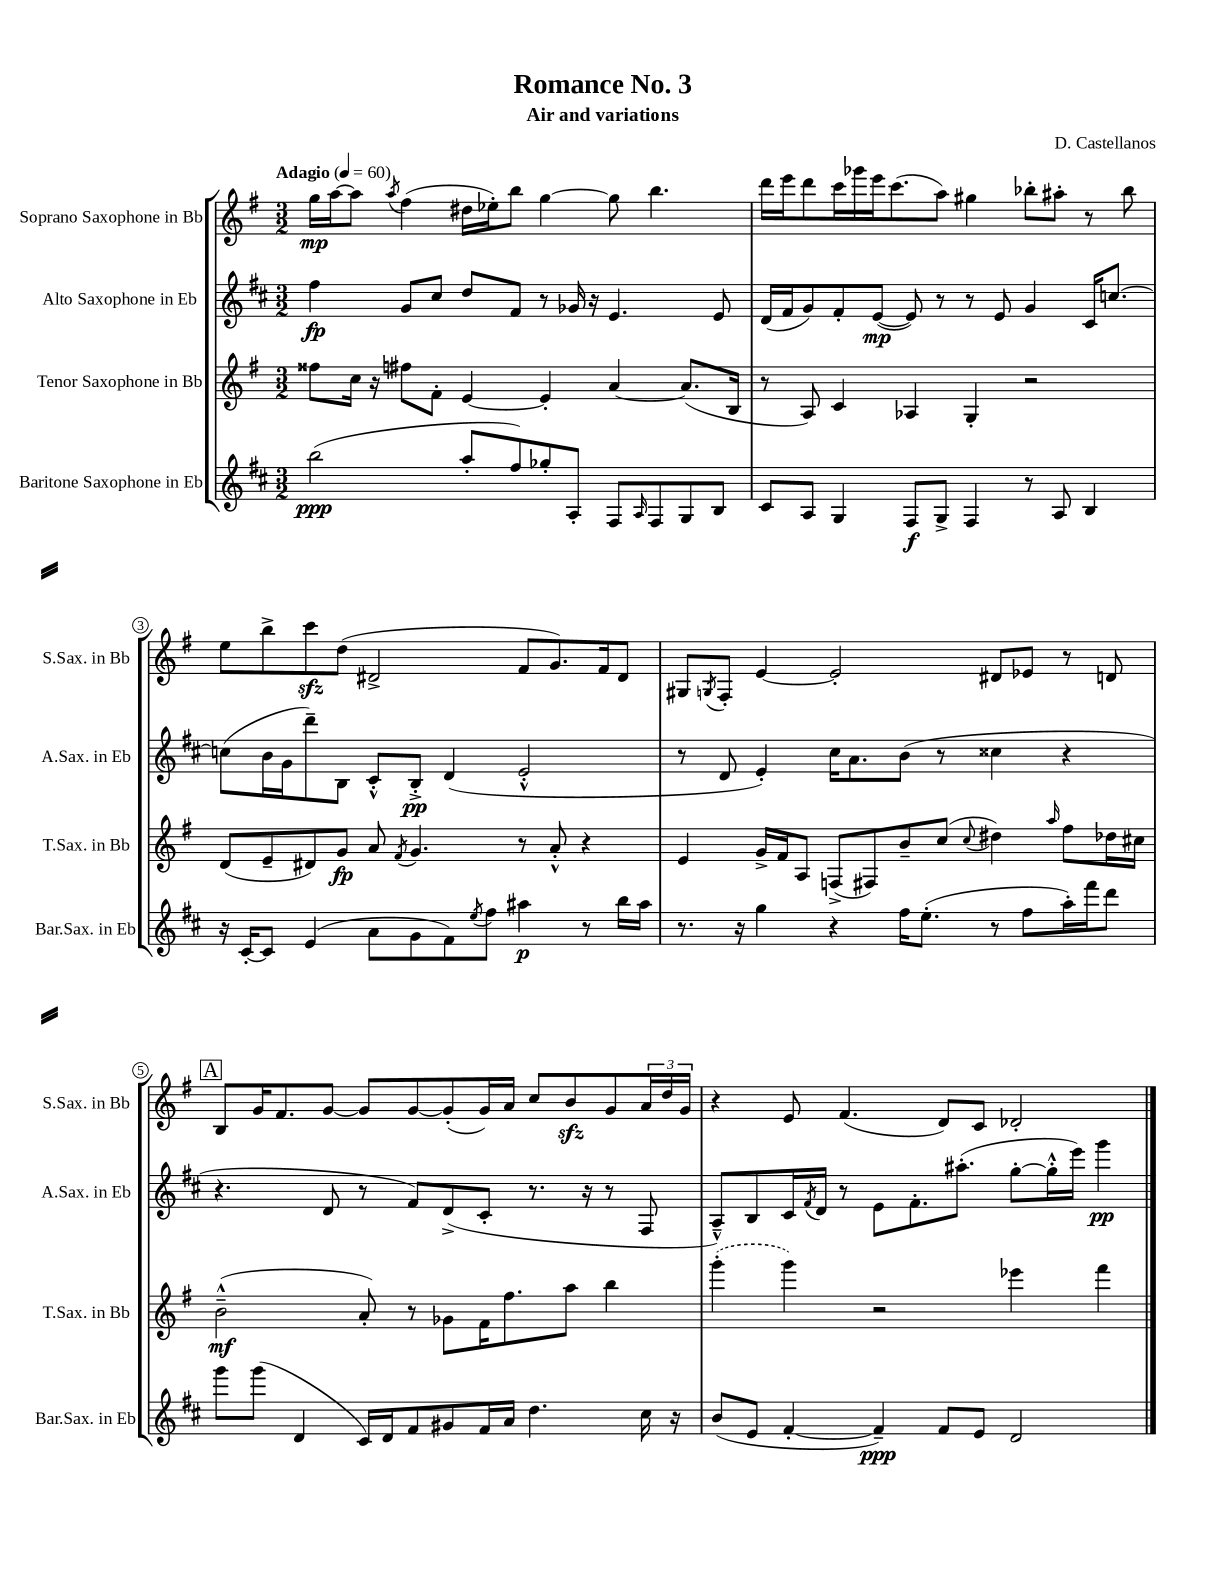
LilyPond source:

\header { title = "Romance No. 3" composer = "D. Castellanos" subtitle = "Air and variations" }
<<
\new StaffGroup <<
\new Staff = "s0" \with { instrumentName = "Soprano Saxophone in Bb" shortInstrumentName = "S.Sax. in Bb" } {
    \clef treble \key g \major \numericTimeSignature \time 3/2 \tempo "Adagio" 4 = 60
    g''16\mp a''16~ a''8 \acciaccatura { a''8 } fis''4( dis''16 ees''16-.) b''8 g''4~ g''8 b''4. |
    d'''16 e'''16 d'''8 c'''16 ges'''16 e'''16 c'''8.( a''8) gis''4 bes''8-. ais''8-. r8 bes''8 |
    e''8 b''8-> c'''8\sfz d''8( dis'2-> fis'8 g'8.) fis'16 dis'8 |
    gis8 \acciaccatura { g8 } fis8-. e'4~ e'2-. dis'8 ees'8 r8 d'8 |
    \mark \markup { \box "A" } b8 g'16 fis'8. g'8~ g'8 g'8~ g'8-.( g'16) a'16 c''8 b'8\sfz g'8 \tuplet 3/2 { a'16 d''16 g'16 } |
    r4 e'8 fis'4.( d'8) c'8 des'2-. \bar "|." |
}
\new Staff = "s1" \with { instrumentName = "Alto Saxophone in Eb" shortInstrumentName = "A.Sax. in Eb" } {
    \clef treble \key d \major \numericTimeSignature \time 3/2
    fis''4\fp g'8 cis''8 d''8 fis'8 r8 ges'16 r16 e'4. e'8 |
    d'16( fis'16 g'8) fis'8-. e'8~\mp( e'8) r8 r8 e'8 g'4 cis'16 c''8.~ |
    c''8( b'16 g'16 d'''8--) b8 cis'8-.-^ b8-.->\pp d'4( e'2-.-^ |
    r8 d'8 e'4-.) cis''16 a'8. b'8( r8 cisis''4 r4 |
    \mark \markup { \box "A" } r4. d'8 r8 fis'8) d'8->( cis'8-. r8. r16 r8 fis8 |
    a8---^) b8 cis'16 \acciaccatura { fis'8 } d'16 r8 e'8 fis'8.-. ais''8.-.( g''8~-. g''16-.-^ e'''16) g'''4\pp \bar "|." |
}
\new Staff = "s2" \with { instrumentName = "Tenor Saxophone in Bb" shortInstrumentName = "T.Sax. in Bb" } {
    \clef treble \key g \major \numericTimeSignature \time 3/2
    fisis''8 c''16 r16 fis''8 fis'8-. e'4~ e'4-. a'4~ a'8.( b16 |
    r8 a8) c'4 aes4 g4-. r2 |
    d'8( e'8-- dis'8) g'8\fp a'8 \acciaccatura { fis'8 } g'4. r8 a'8-.-^ r4 |
    e'4 g'16-> fis'16 a8 f8->( fis8) b'8-- c''8( \appoggiatura { c''8 } dis''4) \grace { a''16 } fis''8 des''16 cis''16 |
    \mark \markup { \box "A" } b'2---^\mf( a'8-.) r8 ges'8 fis'16 fis''8. a''8 b''4 |
    \once \slurDashed g'''4-.( g'''4) r2 ees'''4 fis'''4 \bar "|." |
}
\new Staff = "s3" \with { instrumentName = "Baritone Saxophone in Eb" shortInstrumentName = "Bar.Sax. in Eb" } {
    \clef treble \key d \major \numericTimeSignature \time 3/2
    b''2\ppp( a''8-. fis''8) ges''8-. a8-. fis8 \grace { a16 } fis8 g8 b8 |
    cis'8 a8 g4 fis8\f g8-> fis4 r8 a8 b4 |
    r16 cis'16~-. cis'8 e'4( a'8 g'8 fis'8) \acciaccatura { e''8 } fis''8 ais''4\p r8 b''16 ais''16 |
    r8. r16 g''4 r4 fis''16 e''8.-.( r8 fis''8 a''16-.) fis'''16 d'''8 |
    \mark \markup { \box "A" } g'''8 g'''8( d'4 cis'16) d'16 fis'8 gis'8 fis'16 a'16 d''4. cis''16 r16 |
    b'8( e'8 fis'4~-. fis'4--\ppp) fis'8 e'8 d'2 \bar "|." |
}
>>
>>
\layout { \context { \Score \override BarNumber.stencil = #(make-stencil-circler 0.1 0.3 ly:text-interface::print) } }
